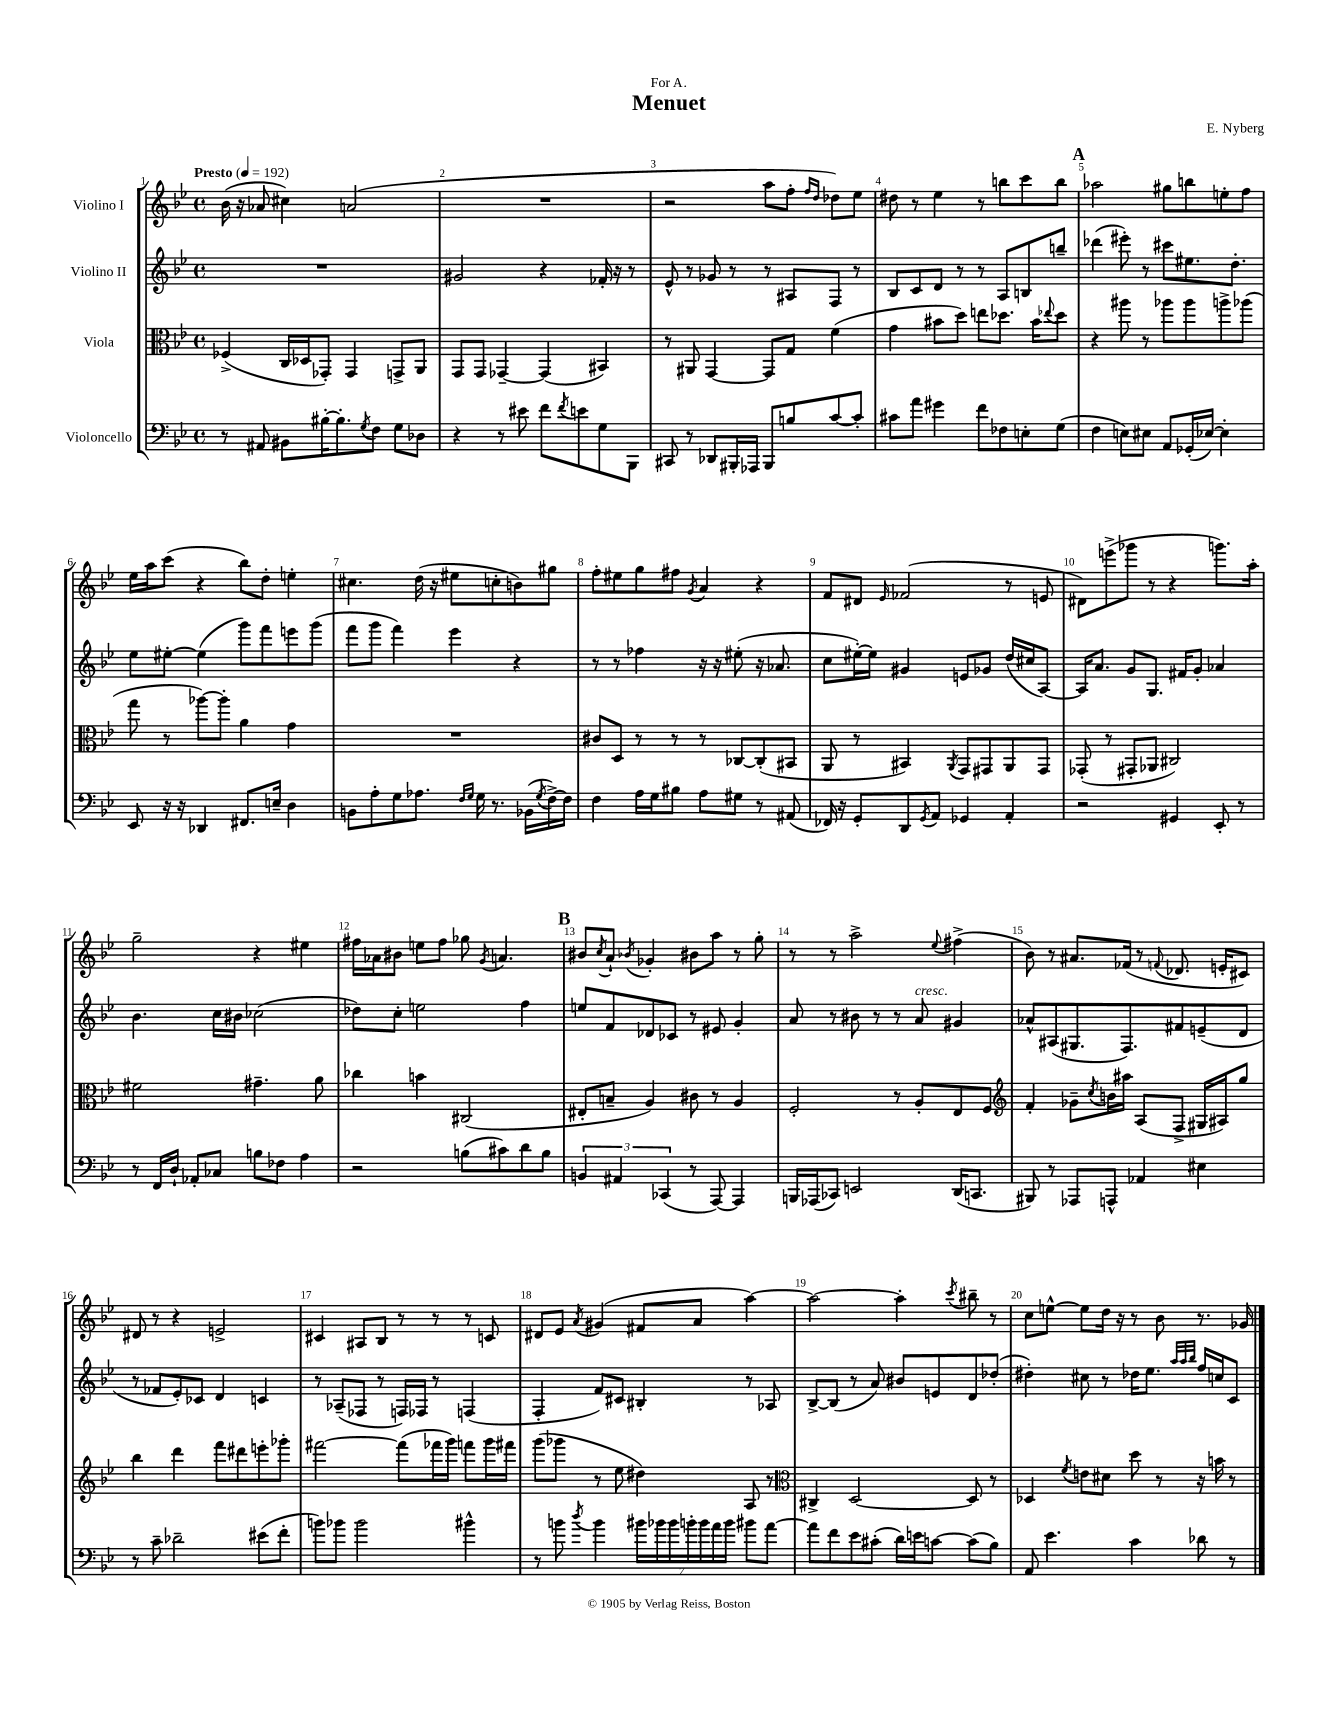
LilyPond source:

\header { title = "Menuet" composer = "E. Nyberg" dedication = "For A." }
<<
\new StaffGroup <<
\new Staff = "s0" \with { instrumentName = "Violino I" } {
    \clef treble \key bes \major \defaultTimeSignature \time 4/4 \tempo "Presto" 4 = 192
    bes'16( r16 aes'8 cis''4) a'2( |
    R1 |
    r2 a''8 f''8-. \grace { f''16 d''16 } des''8) ees''8 |
    dis''8 r8 ees''4 r8 b''8 c'''8 b''8 |
    \mark \markup { \bold "A" } aes''2 gis''8 b''8 e''8-. f''8 |
    ees''16 a''16 c'''8( r4 bes''8) d''8-. e''4-. |
    cis''4. d''16( r16 eis''8 c''8-. b'8) gis''8 |
    f''8-. eis''8 g''8 fis''8 \acciaccatura { g'8 } a'4 r4 |
    f'8 dis'8 \grace { ees'16 } fes'2( r8 e'8 |
    dis'8) e'''8->( ges'''8 r8 r4 g'''8.) a''16-. |
    g''2-- r4 eis''4 |
    fis''16 aes'16 bis'8 e''8 fis''8 ges''8 \acciaccatura { g'8 } a'4. |
    \mark \markup { \bold "B" } bis'8 \acciaccatura { c''8 } a'8-! \acciaccatura { bes'8 } ges'4-. bis'8 a''8 r8 g''8-. |
    r8 r8 a''2-> \appoggiatura { ees''8 } fis''4->( |
    bes'8) r8 ais'8. fes'16( r8 \appoggiatura { f'8 } des'8. e'16-. cis'8) |
    dis'8 r8 r4 e'2-> |
    cis'4 ais8 bes8 r8 r8 r8 c'8 |
    dis'8 ees'8 \acciaccatura { a'8 } gis'4( fis'8 a'8 a''4~) |
    a''2~ a''4-. \acciaccatura { c'''8 } bis''8-- r8 |
    c''8 e''8~-^ e''8 d''16 r16 r8 bes'8 r8. ges'16 \bar "|." |
}
\new Staff = "s1" \with { instrumentName = "Violino II" } {
    \clef treble \key bes \major \defaultTimeSignature \time 4/4
    R1 |
    gis'2 r4 fes'16-. r16 r8 |
    ees'8-^ r8 ges'8 r8 r8 ais8 f8 r8 |
    bes8 c'8 d'8 r8 r8 a8 b8 b''8-- |
    \mark \markup { \bold "A" } des'''4( eis'''8-.) r8 cis'''8 eis''8. d''8.-. |
    ees''8 eis''8~-. eis''4( g'''8) f'''8 e'''8 g'''8( |
    f'''8 g'''8 f'''4) ees'''4 r4 |
    r8 r8 fes''4 r16 r16 eis''8-.( r16 aes'8. |
    c''8 eis''16~-.) eis''16 gis'4 e'8 ges'8 d''16( cis''16 a8~) |
    a16 a'8. g'8 g8. fis'16 g'8-. aes'4 |
    bes'4. c''16 bis'16 ces''2( |
    des''8) c''8-. e''2 f''4 |
    \mark \markup { \bold "B" } e''8 f'8 des'8 ces'8 r8 eis'8 g'4-. |
    a'8 r8 bis'8 r8 r8 a'8^\markup { \italic "cresc." } gis'4 |
    aes'8-^ ais8( gis8. f8.) fis'8 e'8--( d'8 |
    r8 fes'8 ees'8-.) ces'8 d'4 c'4 |
    r8 aes8--( fes8 r8 f16) fes16 r8 f4( |
    f4-. f'8) cis'8 bis4-. r8 aes8 |
    bes8~-> bes8( r8 a'8) bis'8 e'8 d'8 des''8-.( |
    dis''4-.) cis''8 r8 des''16 ees''8. \grace { a''32 a''32 bes''32 } f''16 c''16 c'8 \bar "|." |
}
\new Staff = "s2" \with { instrumentName = "Viola" } {
    \clef alto \key bes \major \defaultTimeSignature \time 4/4
    fes4->( c16 des16 ges,8-.) ges,4 g,8-> a,8 |
    g,8 g,8 ges,4~-- ges,4( bis,4) |
    r8 ais,8 g,4~ g,8 g8 f'4( |
    g'4 bis'8 d''8) e''8 des''8. bis'16 \appoggiatura { ees''8 } des''8 |
    \mark \markup { \bold "A" } r4 ais''8 r8 aes''8 aes''8 a''8-> aes''8( |
    g''8 r8 aes''8~) aes''8-. a'4 g'4 |
    R1 |
    cis'8 d8 r8 r8 r8 ces8~ ces8-.( bis,8 |
    a,8 r8 bis,4) \acciaccatura { a,8 } g,8 gis,8 a,8 gis,8 |
    ges,8-.( r8 gis,8-. aes,8 cis2) |
    fis'2 gis'4.-- a'8 |
    ces''4 b'4 cis2( |
    \mark \markup { \bold "B" } eis8-. b8-- a4) cis'8 r8 a4 |
    f2-. r8 a8-. ees8 f8 |
    \clef treble f'4-. ges'8-- \acciaccatura { c''8 } b'16 ais''16 a8( f8-> gis16 ais16) g''8 |
    bes''4 d'''4 f'''8 dis'''8 e'''8-. ges'''8-. |
    fis'''2~ fis'''8( fes'''16 g'''16) f'''8 g'''16 fis'''16 |
    g'''8( ges'''8 r8 ees''8 dis''4) a8 r8 |
    \clef alto cis4-> d2~ d8 r8 |
    des4 \acciaccatura { f'8 } e'8 dis'8 d''8 r8 r16 b'16 r8 \bar "|." |
}
\new Staff = "s3" \with { instrumentName = "Violoncello" } {
    \clef bass \key bes \major \defaultTimeSignature \time 4/4
    r8 ais,8 bis,8 bis16~-. bis8.-. \acciaccatura { g8 } f8 g8 des8 |
    r4 r8 eis'8 f'8 \acciaccatura { f'8 } e'8 g8 bes,,8 |
    cis,8 r8 des,8 bis,,16-. aes,,16 bis,,8 b8 c'8~ c'8-. |
    cis'8 a'8 gis'4 f'8 fes8 e8-. g8( |
    \mark \markup { \bold "A" } f4 e8) eis8 a,8 ges,16-.( ees16~) ees4-. |
    ees,8 r16 r16 des,4 fis,8. e16-- d4 |
    b,8 a8-. g8 aes8. \grace { f16 g16 } g16 r8. bes,16( \acciaccatura { g8 } f16~->) f16 |
    f4 a16 g16 bis8 a8 gis8 r8 ais,8( |
    fes,16) r16 g,8-. d,8 \acciaccatura { g,8 } a,8 ges,4 a,4-. |
    r2 gis,4 ees,8-. r8 |
    r8 f,16 d16-! aes,8-. ces8 b8 fes8 a4 |
    r2 b8( cis'8) d'8 b8 |
    \mark \markup { \bold "B" } \tuplet 3/2 { b,4 ais,4 ces,4( } r8 a,,8~) a,,4 |
    b,,16 aes,,16( ces,8) e,2 d,16( c,8. |
    bis,,8) r8 aes,,8 a,,8-^ aes,4 eis4 |
    r8 c'8-- des'2-- eis'8( f'8-. |
    b'8) bes'8 bes'2 bis'4-^ |
    r8 b'8 \acciaccatura { d''8 } b'4 \tuplet 7/4 { bis'16 bes'16 bes'16 b'16-. b'16 a'16 b'16 } bis'8 a'8~ |
    a'8 f'8 ees'8 cis'8-.( d'16) e'16 c'8~ c'8( bes8) |
    a,8 ees'4. c'4 des'8 r8 \bar "|." |
}
>>
>>
\layout { \context { \Score \override BarNumber.break-visibility = ##(#f #t #t) barNumberVisibility = #all-bar-numbers-visible } }
